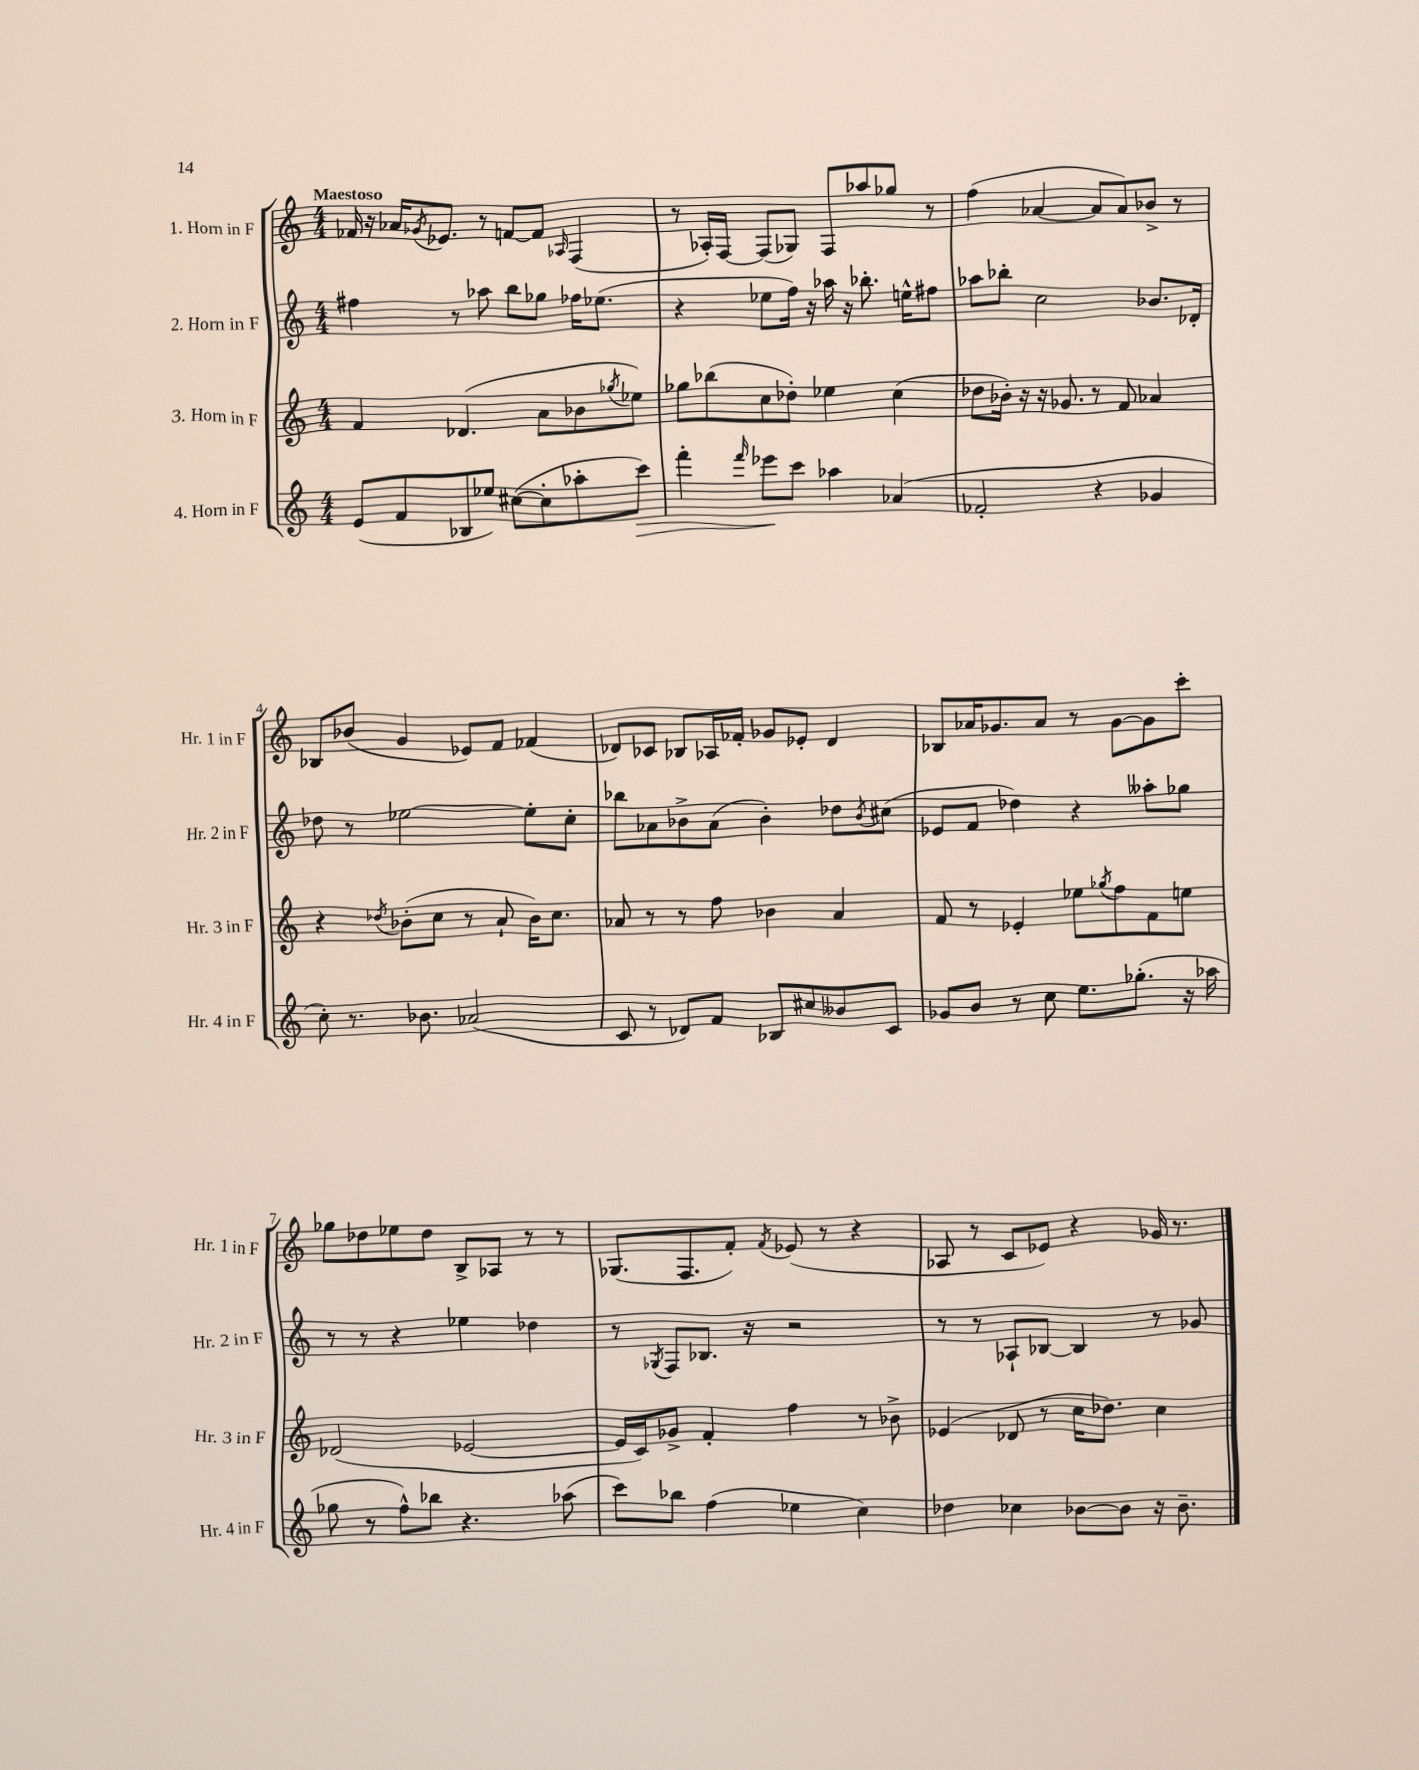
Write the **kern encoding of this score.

**kern	**kern	**kern	**kern
*staff4	*staff3	*staff2	*staff1
*clefG2	*clefG2	*clefG2	*clefG2
*k[]	*k[]	*k[]	*k[]
*M4/4	*M4/4	*M4/4	*M4/4
(8e	4f	4ff#	16f-
.	.	.	16r
8f	.	.	16a-
.	.	.	8qg-
.	.	.	8.e-
8B-	(4.d-	8r	.
8ee-)	.	8aa-	8r
([8cc#	.	8bb	[8f
8cc#']	8a	8gg-	8f]
.	.	.	16qqA-
8aa-'	8b-	16ff-	(4F
.	.	(8.ee-	.
.	8qgg-	.	.
8ccc)	8ee-)	.	.
=	=	=	=
4fff'	8gg-	4r	8r
.	(8bb-	.	16A-')
.	.	.	[16F
16qqfff	.	.	.
8eee-	8cc	8ee-	(8F]
8ccc	8dd-')	16ff)	8G-)
.	.	16r	.
4aa-	4ee-	16aa-	8F
.	.	16r	.
.	.	8.bb-'	8aa-
(4a-	(4cc	.	8gg-
.	.	16ee^^	.
.	.	8ff#	8r
=	=	=	=
2f-'	8dd-	8aa-	(4ff
.	16b-')	8bb-'	.
.	16r	.	.
.	16r	2cc	[4a-
.	8.g-	.	.
4r	8r	.	8a-]
.	8f	.	8a-)
4g-	4a-	8.b-	8b-^
.	.	.	8r
.	.	16d-'	.
=	=	=	=
8cc')	4r	8dd-	8B-
8.r	.	8r	(8b-
.	8qdd-	.	.
.	(8b-'	[2ee-	4g
8.b-	.	.	.
.	8cc	.	.
(2a-	8r	.	8e-)
.	8a`	.	8f
.	16b-)	8ee-']	(4f-
.	8.cc	.	.
.	.	8cc'	.
=	=	=	=
8c	8a-	8bb-	8d-)
8r	8r	8a-	8c-
8d-)	8r	8b-^	8B-
8f	8ff	(8a-	16A-
.	.	.	16f-'
8B-	4b-	4b-')	8g-
8cc#	.	.	8e-'
8b--	4a-	8dd-	4d-
.	.	8qb-	.
8c	.	(8cc#	.
=	=	=	=
8g-	8f	8e-	8B-
8b	8r	8f	16a-
.	.	.	8.g-
8r	4e-'	4dd-)	.
8cc	.	.	8a-
8.ee	8ee-	4r	8r
.	8qgg-	.	.
.	8ff	.	[8g-
(8.gg-'	.	.	.
.	8f	8aa--'	8g-]
16r	8ee	8gg-	8ccc'
16aa-	.	.	.
=	=	=	=
8gg-	(2d-	8r	8gg-
8r	.	8r	8dd-
8ff^^)	.	4r	8ee-
8bb-	.	.	8dd-
4.r	[2e-	4ee-	8B^
.	.	.	8A-
.	.	4dd-	8r
(8aa-	.	.	8r
=	=	=	=
8ccc)	16e-]	8r	(8.G-
.	16c)	.	.
.	.	8qG-	.
8bb-	8g-^	8F	.
.	.	.	8.F
(4ff	4f'	8.B-	.
.	.	.	8f')
.	.	16r	.
.	.	.	8qf
4ee-	4ff	2r	(8e-
.	.	.	8r
4cc)	8r	.	4r
.	8b-^	.	.
=	=	=	=
4dd-	(4e-	8r	8A-
.	.	8r	8r
4cc-	8d-	8A-`	8c
.	8r	[8B-	8e-)
[8b-	16cc	4B-]	4r
.	8.dd-)	.	.
8b-]	.	.	.
16r	4cc	8r	16g-
8.b-~	.	.	8.r
.	.	8g-	.
==	==	==	==
*-	*-	*-	*-
